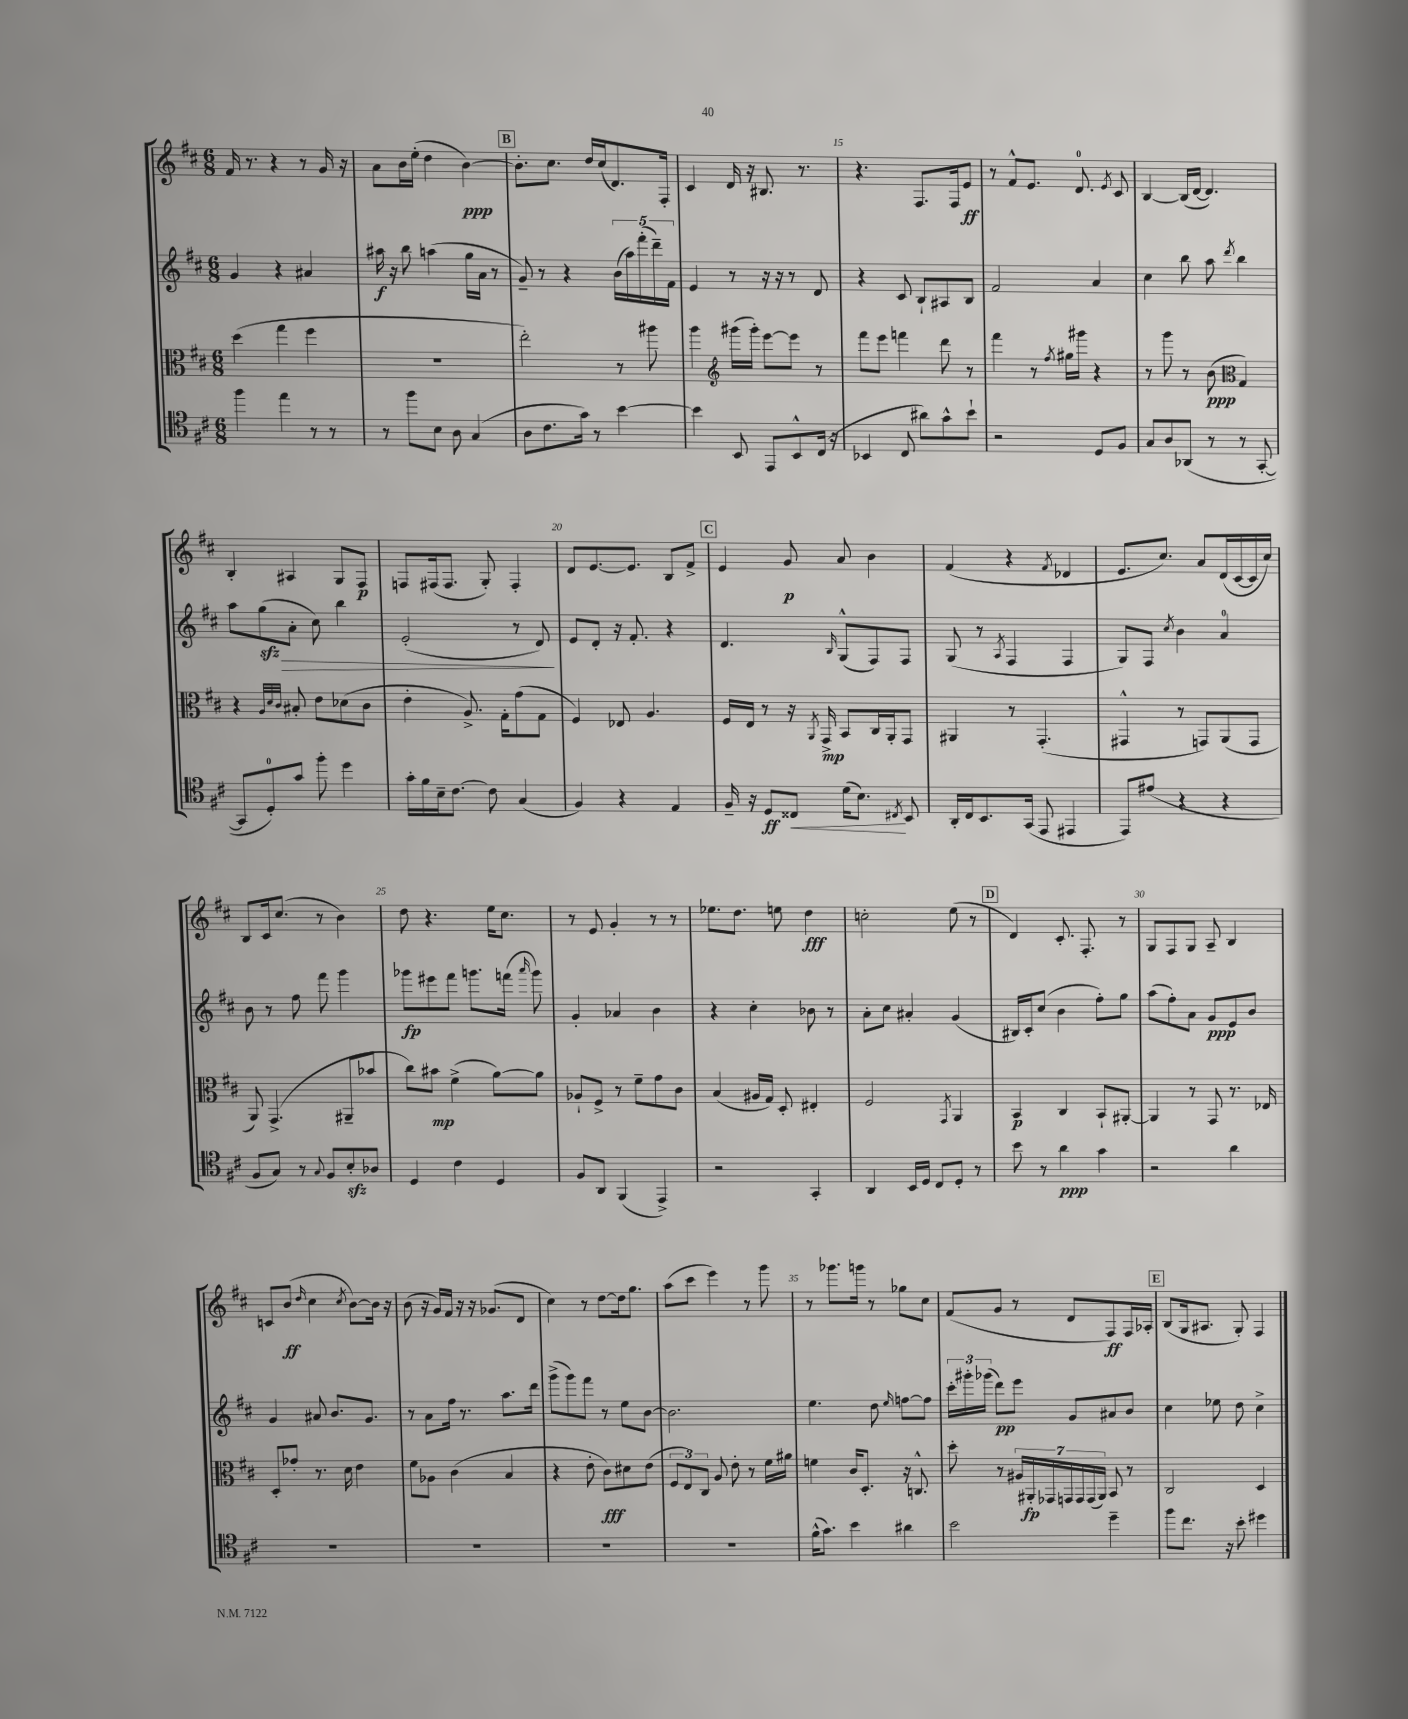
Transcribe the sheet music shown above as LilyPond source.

<<
\new StaffGroup <<
\new Staff = "s0" {
    \clef treble \key d \major \numericTimeSignature \time 6/8
    \autoBeamOff fis'16 r8. r4 r8 g'16 r16 |
    a'8[ b'16 e''16]-.( d''4 b'4~\ppp) |
    \mark \markup { \box "B" } b'8.[-. cis''8.] d''16[ cis''16( d'8.) fis16]-. |
    cis'4 d'16 r16 bis8. r8. |
    r4. fis8.[ fis16 e'8]\ff |
    r8 fis'8[-^ e'8.] d'8.-0 \acciaccatura { e'8 } cis'8 |
    b4~ b16[( d'16]~ d'4.) |
    b4-. ais4 g8[ fis8]\p |
    f8[ fis16( fis8.] g8-.) fis4-. |
    d'8[ e'8.~ e'8.] b8[ fis'8]-> |
    \mark \markup { \box "C" } e'4 g'8\p a'8 b'4 |
    fis'4( r4 \acciaccatura { fis'8 } des'4 |
    e'8.[ cis''8.]) a'8[ d'16( cis'16~ cis'16 cis''16]) |
    b8[ cis'16 cis''8.]( r8 b'4) |
    d''8 r4. e''16[ cis''8.] |
    r8 e'8 g'4-. r8 r8 |
    ees''8.[ d''8.] e''8 d''4\fff |
    c''2-. e''8( r8 |
    \mark \markup { \box "D" } d'4) cis'8.-. fis8.-. r8 |
    g8[ fis8 g8] a8-- b4 |
    c'8[ b'8]\ff( \grace { d''16 } cis''4 \acciaccatura { cis''8 } b'8[~) b'16] r16 |
    b'8( r16 g'16[) fis'16] r16 r16 ges'8.[( d'8] |
    cis''4) r8 d''8[~ d''16 g''8.] |
    a''8[( cis'''8] e'''4) r8 g'''8 |
    r8 ges'''8.[ g'''16] r8 ges''8[ cis''8] |
    fis'8[( g'8] r8 d'8[ fis8\ff) fis16 aes16]-. |
    \mark \markup { \box "E" } b8[( g16 ais8.] g8-.) fis4 \bar "|." |
}
\new Staff = "s1" {
    \clef treble \key d \major \numericTimeSignature \time 6/8
    \autoBeamOff g'4 r4 ais'4 |
    ais''16\f r16 b''8 a''4( g''16[ a'16] r8 |
    \mark \markup { \box "B" } g'8--) r8 r4 \tuplet 5/4 { b'16[( a''16) fis'''16-.( d'''16--) fis'16] } |
    e'4 r8 r16 r16 r8 d'8 |
    r4 cis'8 b8[-! ais8 b8] |
    fis'2 a'4 |
    cis''4 b''8 a''8 \acciaccatura { d'''8 } b''4 |
    a''8[ g''8\sfz\>( a'8]-. cis''8) b''4 |
    e'2-.( r8 d'8\!) |
    e'8[ d'8]-. r16 fis'8.-. r4 |
    \mark \markup { \box "C" } d'4. \grace { b16 } g8[-^( fis8) fis8] |
    g8( r8 \acciaccatura { a8 } fis4 fis4 |
    g8[) fis8] \acciaccatura { cis''8 } b'4 a'4-0 |
    b'8 r8 fis''8 fis'''8 g'''4 |
    ges'''8[\fp eis'''8 fis'''8] g'''8.[ f'''16]( \grace { a'''16 } g'''8) |
    g'4-. aes'4 b'4 |
    r4 cis''4-. bes'8 r8 |
    a'8[-. cis''8] ais'4-. g'4( |
    \mark \markup { \box "D" } bis16[) cis'16-. cis''8]( b'4 fis''8[-.) g''8] |
    a''8[( fis''8-.) a'8] g'8[\ppp e'8 b'8] |
    g'4 ais'8 b'8.[ g'8.] |
    r8 a'8[ fis''16] r8. a''8.[ d'''16] |
    g'''8[->( g'''8) fis'''8] r8 e''8[ b'8]~ |
    b'2. |
    e''4. d''8 \grace { e''16 } f''8[~ f''8] |
    \tuplet 3/2 { cis'''16[-. gis'''16-. ges'''16]( } d'''8[\pp) e'''8] g'8[ ais'8 b'8] |
    \mark \markup { \box "E" } cis''4 ees''8 d''8 cis''4-> \bar "|." |
}
\new Staff = "s2" {
    \clef alto \key d \major \numericTimeSignature \time 6/8
    \autoBeamOff d''4( g''4 fis''4 |
    R2. |
    \mark \markup { \box "B" } e''2-.) r8 ais''8 |
    a''4 \clef treble gis'''16[( gis'''16]-.) e'''8[~ e'''8] r8 |
    fis'''8[ e'''8] f'''4 d'''8 r8 |
    fis'''4 r8 \acciaccatura { fis''8 } gis''16[ gis'''16] r4 |
    r8 g'''8 r8 b'8\ppp( \clef alto g4) |
    r4 \grace { a32[ d'32 cis'32] } bis8-. e'8[ des'8( cis'8] |
    e'4-. a8.->) g16[-. g'8( g8] |
    fis4) ees8 a4. |
    \mark \markup { \box "C" } fis16[ e16] r8 r16 \acciaccatura { a,8 } g,16->\mp b,8[ cis16 a,16-. g,8] |
    ais,4 r8 g,4.-.( |
    gis,4-^ r8 g,8[) a,8( g,8] |
    a,8) g,4.->( ais,8[-- bes'8] |
    cis''8[) bis'8]\mp fis'4->( a'8[~) a'8] |
    aes8[-! fis8]-> r8 fis'8[-- g'8 cis'8] |
    b4( ais16[ g16]) d8-. eis4-. |
    fis2 \acciaccatura { g,8 } a,4 |
    \mark \markup { \box "D" } b,4\p cis4 b,8[-! ais,8]~-. |
    ais,4 r8 g,8 r8. ees16 |
    d8[-. ges'8]-. r8. d'16 e'4 |
    fis'8[ aes8] cis'4( b4 |
    r4 e'8-. cis'8[\fff) dis'8 e'8]( |
    \tuplet 3/2 { fis8[ e8) cis8] } a8 e'8-. r8 fis'16[ ais'16] |
    f'4 cis'16[ d8.]-. r16 c8.-^ |
    d''8-. r8 \tuplet 7/4 { ais16[ ais,16-.\fp ges,16 g,16 g,16 g,16( ais,16]) } b,8 r8 |
    \mark \markup { \box "E" } cis2 d4 \bar "|." |
}
\new Staff = "s3" {
    \clef tenor \key d \major \numericTimeSignature \time 6/8
    \autoBeamOff fis''4 e''4 r8 r8 |
    r8 fis''8[ b8] a8 g4( |
    \mark \markup { \box "B" } a8[ cis'8. g'16]) r8 b'4~ |
    b'4 b,8 e,8[ b,8-^ cis16]( r16 |
    bes,4 cis8 ais'8[) g'8-^ b'8]-! |
    r2 d8[ fis8] |
    g8[ a8 aes,8]( r8 r8 g,8~-. |
    g,8[ d8-0-.) g'8] fis''8-. d''4 |
    g'16[-. fis'16 b16-- cis'8.]~ cis'8 g4( |
    fis4) r4 e4 |
    \mark \markup { \box "C" } fis16-- r16 d8[\ff cisis8]\< d'16[( b8.]\!) \acciaccatura { cis8 } b,8 |
    a,16[-. cis16 b,8. g,16]( e,8 eis,4 |
    e,8[) eis'8]( r4 r4 |
    fis8[ g8]) r8 \appoggiatura { g8 } fis8[ b8-.\sfz aes8] |
    d4 cis'4 d4 |
    fis8[ a,8] fis,4( e,4->) |
    r2 g,4-. |
    a,4 b,16[ d16] cis8[ d8]-. r8 |
    \mark \markup { \box "D" } b'8 r8 a'4\ppp g'4 |
    r2 a'4 |
    R2. |
    R2. |
    R2. |
    R2. |
    fis'16[-^( g'8.]) b'4 ais'4 |
    b'2 d''4-- |
    \mark \markup { \box "E" } fis''8[ cis''8.] r16 b'8-. dis''4 \bar "|." |
}
>>
>>
\layout { \context { \Score currentBarNumber = #11 \override BarNumber.break-visibility = ##(#f #t #t) barNumberVisibility = #(every-nth-bar-number-visible 5) } }
